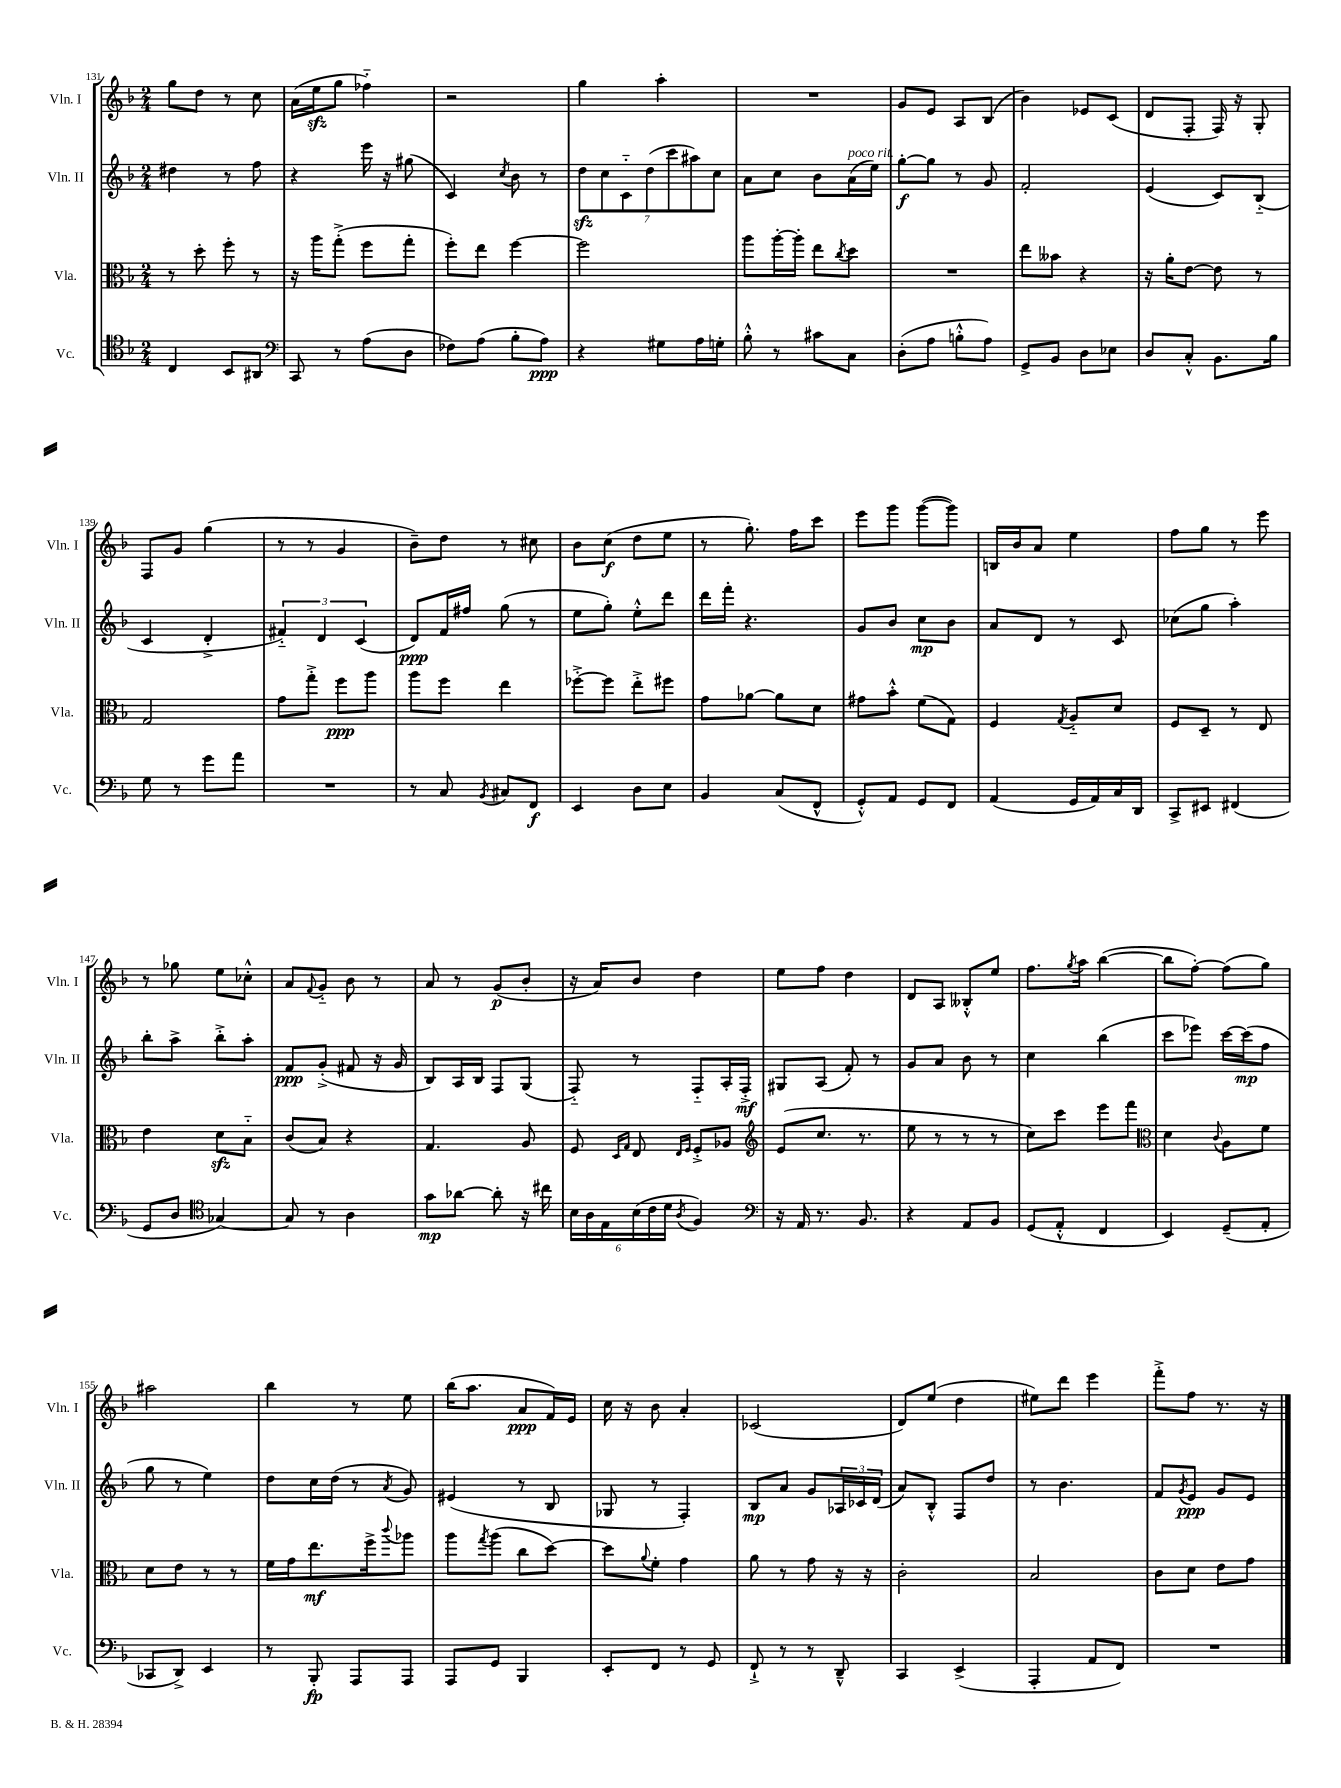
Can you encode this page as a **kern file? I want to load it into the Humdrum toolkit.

**kern	**dynam	**kern	**dynam	**kern	**dynam	**kern	**dynam
*part4	*part4	*part3	*part3	*part2	*part2	*part1	*part1
*staff4	*staff4	*staff3	*staff3	*staff2	*staff2	*staff1	*staff1
*I"Vc.	*	*I"Vla.	*	*I"Vln. II	*	*I"Vln. I	*
*I'Vc.	*	*I'Vla.	*	*I'Vln. II	*	*I'Vln. I	*
*clefC4	*	*clefC3	*	*clefG2	*	*clefG2	*
*k[b-]	*	*k[b-]	*	*k[b-]	*	*k[b-]	*
*M2/4	*	*M2/4	*	*M2/4	*	*M2/4	*
=131	=131	=131	=131	=131	=131	=131	=131
4C/	.	8r	.	4dd#X\	.	8gg\L	.
.	.	8dd'\	.	.	.	8dd\J	.
8BB-/L	.	8ff'\	.	8r	.	8r	.
8AA#X/J	.	8r	.	8ff\	.	8cc\	.
=132	=132	=132	=132	=132	=132	=132	=132
*clefF4	*	*	*	*	*	*	*
8CC/	.	16r	.	4r	.	(16a\LL	.
.	.	16aa\KL	.	.	.	16eezz\J	.
8r	.	(8gg'^\J	.	.	.	8gg\J	.
(8A\L	.	8ff\L	.	16eee\	.	4ff-X\)	.
.	.	.	.	16r	.	.	.
8D\J	.	8gg'\J	.	(8gg#X\	.	.	.
=133	=133	=133	=133	=133	=133	=133	=133
8F-X\L)	.	8ff'\L)	.	4c/)	.	2r	.
(8A\J	.	8ee\J	.	.	.	.	.
.	.	.	.	8qcc/	.	.	.
8B-'\L	.	[4ff\	.	8b-\	.	.	.
8A\J)	ppp	.	.	8r	.	.	.
=134	=134	=134	=134	=134	=134	=134	=134
4r	.	2ff\]	.	14ddzz\L	.	4gg\	.
.	.	.	.	14cc\	.	.	.
.	.	.	.	14c\	.	.	.
.	.	.	.	(14dd\	.	.	.
8G#X\L	.	.	.	.	.	4aa'\	.
.	.	.	.	14ccc\	.	.	.
.	.	.	.	14aa#X\)	.	.	.
16A\L	.	.	.	.	.	.	.
.	.	.	.	14cc\J	.	.	.
16Gn'\JJ	.	.	.	.	.	.	.
=135	=135	=135	=135	=135	=135	=135	=135
8B-'^^\	.	8aa\L	.	8a\L	.	2r	.
8r	.	[16aa'\L	.	8cc\J	.	.	.
.	.	16aa'\JJ]	.	.	.	.	.
8c#X\L	.	8ee\L	.	8b-\L	.	.	.
.	.	8qcc/	.	.	.	.	.
!	!	!	!	!LO:TX:a:i:t=poco rit.	!	!	!
8C\J	.	8dd\J	.	(16a\L	.	.	.
.	.	.	.	16ee\JJ)	.	.	.
=136	=136	=136	=136	=136	=136	=136	=136
(8D'\L	.	2r	.	[8gg'\L	f	8g/L	.
8A\J	.	.	.	8gg\J]	.	8e/J	.
8Bn'^^\L	.	.	.	8r	.	8A/L	.
8A\J)	.	.	.	8g/	.	(8B-/J	.
=137	=137	=137	=137	=137	=137	=137	=137
8GG^/L	.	8ee\L	.	2f'/	.	4b-\)	.
8BB-/J	.	8b--X\J	.	.	.	.	.
8D\L	.	4r	.	.	.	8e-X/L	.
8E-X\J	.	.	.	.	.	(8c/J	.
=138	=138	=138	=138	=138	=138	=138	=138
8D/L	.	16r	.	(4e/	.	8d/L	.
.	.	16a'\KL	.	.	.	.	.
8C'^^/J	.	[8e\J	.	.	.	8F'/J	.
8.BB-\L	.	8e\]	.	8c/L)	.	16F/)	.
.	.	.	.	.	.	16r	.
.	.	8r	.	(8B-/J	.	8G'/	.
16B-\Jk	.	.	.	.	.	.	.
!!LO:LB:g=z
=139	=139	=139	=139	=139	=139	=139	=139
8G\	.	2G/	.	4c/	.	8F/L	.
8r	.	.	.	.	.	8g/J	.
8g\L	.	.	.	4d'^/	.	(4gg\	.
8a\J	.	.	.	.	.	.	.
=140	=140	=140	=140	=140	=140	=140	=140
2r	.	8g\L	.	6f#X/)	.	8r	.
.	.	8gg'^\J	.	.	.	8r	.
.	.	.	.	6d/	.	.	.
.	.	8ff\L	ppp	.	.	4g/	.
.	.	.	.	(6c/	.	.	.
.	.	8aa\J	.	.	.	.	.
=141	=141	=141	=141	=141	=141	=141	=141
8r	.	8aa\L	.	8d/L)	ppp	8b-~\L)	.
8C/	.	8ff\J	.	16f/L	.	8dd\J	.
.	.	.	.	16ff#X/JJ	.	.	.
8qBB-/	.	.	.	.	.	.	.
8C#X/L	.	4ee\	.	(8gg\	.	8r	.
8FF/J	f	.	.	8r	.	8cc#X\	.
=142	=142	=142	=142	=142	=142	=142	=142
4EE/	.	[8ff-X'^\L	.	8ee\L	.	8b-\L	.
.	.	8ff-\J]	.	8gg'\J)	.	(8cc\J	f
8D\L	.	8ee'^\L	.	8ee'^^\L	.	8dd\L	.
8E\J	.	8ff#X\J	.	8ddd\J	.	8ee\J	.
=143	=143	=143	=143	=143	=143	=143	=143
4BB-/	.	8g\L	.	16ddd\LL	.	8r	.
.	.	.	.	16fff'\JJ	.	.	.
.	.	[8a-X\J	.	4.r	.	8.gg'\)	.
(8C/L	.	8a-\L]	.	.	.	.	.
.	.	.	.	.	.	16ff\KL	.
8FF^^/J	.	8d\J	.	.	.	8ccc\J	.
=144	=144	=144	=144	=144	=144	=144	=144
8GG'^^/L)	.	8g#X\L	.	8g/L	.	8eee\L	.
8AA/J	.	8b-'^^\J	.	8b-/J	.	8ggg\J	.
8GG/L	.	(8f\L	.	8cc\L	mp	([8ggg\L	.
8FF/J	.	8G\J)	.	8b-\J	.	8ggg\J])	.
=145	=145	=145	=145	=145	=145	=145	=145
(4AA/	.	4F/	.	8a/L	.	16Bn/LL	.
.	.	.	.	.	.	16b-/J	.
.	.	.	.	8d/J	.	8a/J	.
.	.	8qG/	.	.	.	.	.
16GG/LL	.	8A/L	.	8r	.	4ee\	.
16AA/)	.	.	.	.	.	.	.
16C/	.	8d/J	.	8c/	.	.	.
16DD/JJ	.	.	.	.	.	.	.
=146	=146	=146	=146	=146	=146	=146	=146
8CC^/L	.	8F/L	.	(8cc-X\L	.	8ff\L	.
8EE#X/J	.	8D~/J	.	8gg\J	.	8gg\J	.
(4FF#X/	.	8r	.	4aa'\)	.	8r	.
.	.	8E/	.	.	.	8eee\	.
!!LO:LB:g=z
=147	=147	=147	=147	=147	=147	=147	=147
8GG/L	.	4e\	.	8bb-'\L	.	8r	.
8D/J	.	.	.	8aa^\J	.	8gg-X\	.
*clefC4	*	*	*	*	*	*	*
[4G-X/)	.	8dzz\L	.	8bb-'^\L	.	8ee\L	.
.	.	8B-\J	.	8aa'\J	.	8cc-X'^^\J	.
=148	=148	=148	=148	=148	=148	=148	=148
8G-/]	.	(8c/L	.	8f/L	ppp	8a/L	.
.	.	.	.	.	.	8qqf/	.
8r	.	8B-/J)	.	(8g'^/J	.	8g/J	.
4A\	.	4r	.	8f#X/	.	8b-\	.
.	.	.	.	16r	.	8r	.
.	.	.	.	16g/	.	.	.
=149	=149	=149	=149	=149	=149	=149	=149
8g\L	mp	4.G/	.	8B-/L)	.	8a/	.
[8a-X\J	.	.	.	16A/L	.	8r	.
.	.	.	.	16B-/JJ	.	.	.
8a-'\]	.	.	.	8F/L	.	(8g/L	p
16r	.	8A/	.	(8G/J	.	8b-'/J	.
16cc#X\	.	.	.	.	.	.	.
=150	=150	=150	=150	=150	=150	=150	=150
24B-\LL	.	8F/	.	8F/)	.	16r	.
24A\	.	.	.	.	.	.	.
.	.	.	.	.	.	16a/KL)	.
24E\	.	.	.	.	.	.	.
.	.	16qqD/LL	.	.	.	.	.
.	.	16qqG/JJ	.	.	.	.	.
(24B-\	.	8E/	.	8r	.	8b-/J	.
24c\	.	.	.	.	.	.	.
24d\JJ	.	.	.	.	.	.	.
.	.	16qqE/LL	.	.	.	.	.
8qA/	.	16qqF/JJ	.	.	.	.	.
4F/)	.	8F'^/L	.	8F/L	.	4dd\	.
.	.	8A-X/J	.	16A'/L	.	.	.
.	.	.	.	16F'^/JJ	mf	.	.
=151	=151	=151	=151	=151	=151	=151	=151
*clefF4	*	*clefG2	*	*	*	*	*
16r	.	(8e/L	.	8G#X/L	.	8ee\L	.
16AA/	.	.	.	.	.	.	.
8.r	.	8.cc/J	.	(8A/J	.	8ff\J	.
.	.	.	.	8f'/)	.	4dd\	.
8.BB-/	.	8.r	.	.	.	.	.
.	.	.	.	8r	.	.	.
=152	=152	=152	=152	=152	=152	=152	=152
4r	.	8ee\	.	8g/L	.	8d/L	.
.	.	8r	.	8a/J	.	8A/J	.
8AA/L	.	8r	.	8b-\	.	8B--X'^^/L	.
8BB-/J	.	8r	.	8r	.	8ee/J	.
=153	=153	=153	=153	=153	=153	=153	=153
(8GG/L	.	8cc\L)	.	4cc\	.	8.ff\L	.
8AA'^^/J	.	8ccc\J	.	.	.	.	.
.	.	.	.	.	.	8qgg/	.
.	.	.	.	.	.	16aa\Jk	.
4FF/	.	8eee\L	.	(4bb-\	.	([4bb-\	.
.	.	8fff\J	.	.	.	.	.
=154	=154	=154	=154	=154	=154	=154	=154
*	*	*clefC3	*	*	*	*	*
4EE/)	.	4d\	.	8ccc\L	.	8bb-\L]	.
.	.	.	.	8eee-X\J)	.	[8ff'\J)	.
.	.	8qqc/	.	.	.	.	.
(8GG~/L	.	8A\L	.	[16ccc\LL	.	(8ff\L]	.
.	.	.	.	(16ccc\J]	mp	.	.
8AA'/J	.	8f\J	.	8ff\J	.	8gg\J)	.
!!LO:LB:g=z
=155	=155	=155	=155	=155	=155	=155	=155
8CC-X/L	.	8d\L	.	8gg\	.	2aa#X\	.
8DD^/J)	.	8e\J	.	8r	.	.	.
4EE/	.	8r	.	4ee\)	.	.	.
.	.	8r	.	.	.	.	.
=156	=156	=156	=156	=156	=156	=156	=156
8r	.	16f\LL	.	8dd\L	.	4bb-\	.
.	.	16g\J	.	.	.	.	.
8BBB-'/	fp	8.ee\	mf	16cc\L	.	.	.
.	.	.	.	(16dd\JJ	.	.	.
8AAA/L	.	.	.	8r	.	8r	.
.	.	16ff^\k	.	.	.	.	.
.	.	8qqccc/	.	8qa/	.	.	.
8AAA/J	.	8aa-X\J	.	8g/)	.	8ee\	.
=157	=157	=157	=157	=157	=157	=157	=157
8AAA/L	.	8aa\L	.	(4e#X/	.	(16bb-\KL	.
.	.	.	.	.	.	8.aa\J	.
.	.	8qgg/	.	.	.	.	.
8GG/J	.	(8aa\J	.	.	.	.	.
4BBB-/	.	8cc\L	.	8r	.	8a/L	ppp
.	.	[8dd\J)	.	8B-/	.	16f/L)	.
.	.	.	.	.	.	16e/JJ	.
=158	=158	=158	=158	=158	=158	=158	=158
8EE'/L	.	8dd\L]	.	8G-X/	.	16cc\	.
.	.	.	.	.	.	16r	.
.	.	8qqa/	.	.	.	.	.
8FF/J	.	8f'\J	.	8r	.	8b-\	.
8r	.	4g\	.	4F'/)	.	4a'/	.
8GG/	.	.	.	.	.	.	.
=159	=159	=159	=159	=159	=159	=159	=159
8FF`^/	.	8a\	.	8B-/L	mp	(2c-X/	.
8r	.	8r	.	8a/J	.	.	.
8r	.	8g\	.	8g/L	.	.	.
8DD~^^/	.	16r	.	24A-X/L	.	.	.
.	.	.	.	24c-X/	.	.	.
.	.	16r	.	.	.	.	.
.	.	.	.	(24d/JJ	.	.	.
=160	=160	=160	=160	=160	=160	=160	=160
4CC/	.	2c'\	.	8a/L)	.	8d/L)	.
.	.	.	.	8B-'^^/J	.	(8ee/J	.
(4EE^/	.	.	.	8F/L	.	4dd\	.
.	.	.	.	8dd/J	.	.	.
=161	=161	=161	=161	=161	=161	=161	=161
4AAA'/	.	2B-/	.	8r	.	8ee#X\L)	.
.	.	.	.	4.b-\	.	8ddd\J	.
8AA/L	.	.	.	.	.	4eee\	.
8FF/J)	.	.	.	.	.	.	.
=162	=162	=162	=162	=162	=162	=162	=162
2r	.	8c\L	.	8f/L	.	8fff'^\L	.
.	.	.	.	8qg/	.	.	.
.	.	8d\J	.	8e/J	ppp	8ff\J	.
.	.	8e\L	.	8g/L	.	8.r	.
.	.	8g\J	.	8e/J	.	.	.
.	.	.	.	.	.	16r	.
==	==	==	==	==	==	==	==
*-	*-	*-	*-	*-	*-	*-	*-
